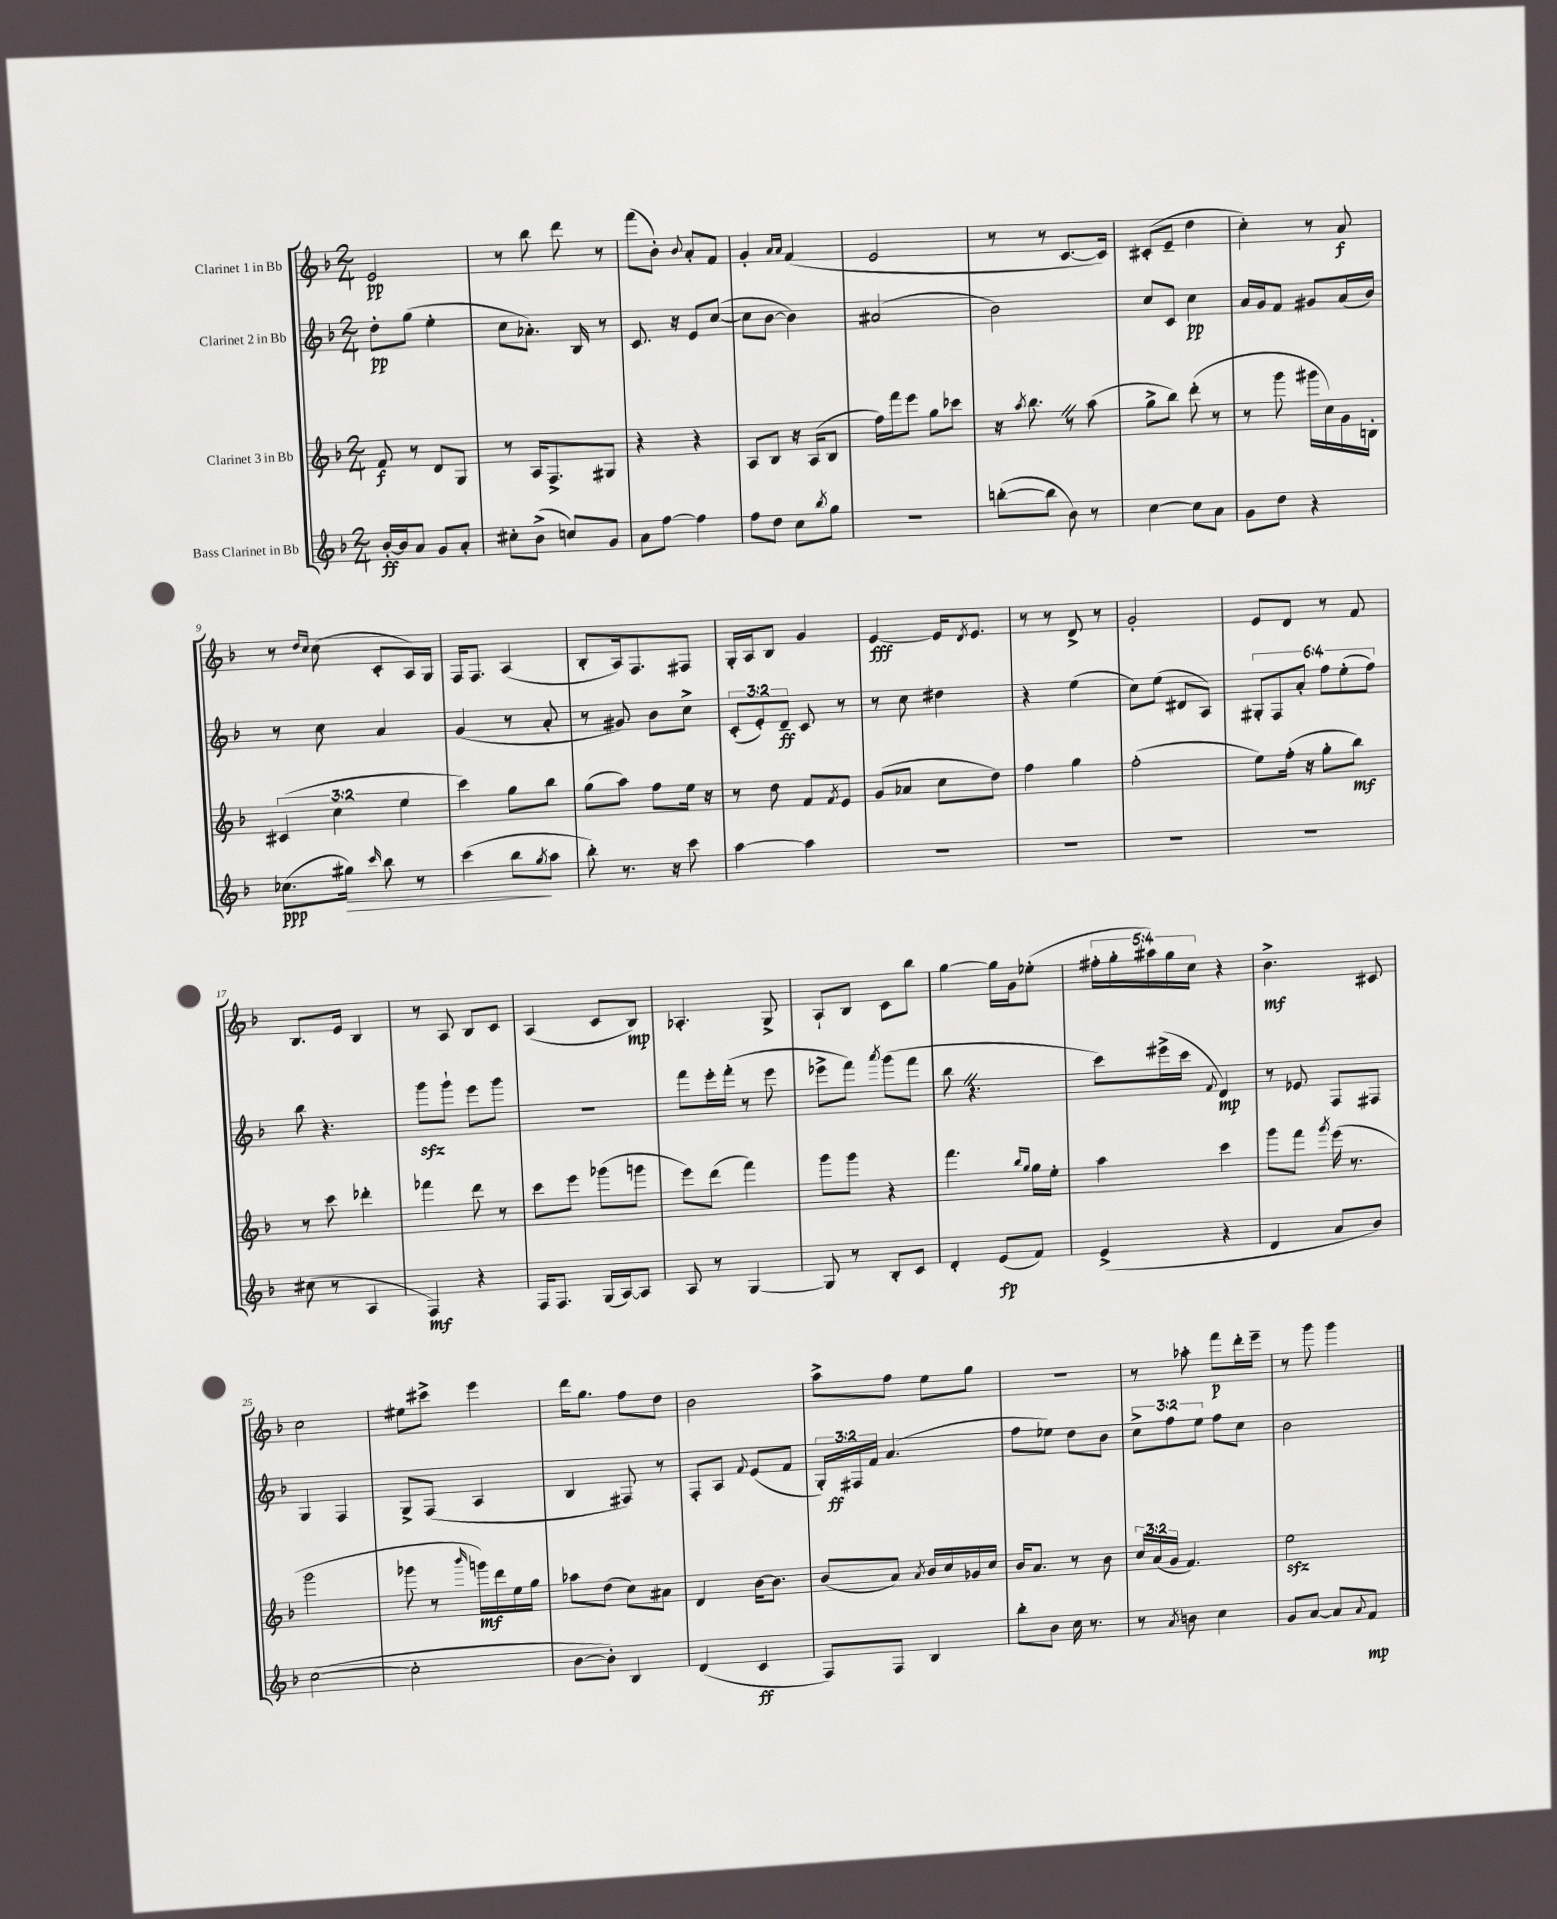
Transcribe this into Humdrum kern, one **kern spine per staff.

**kern	**dynam	**kern	**dynam	**kern	**dynam	**kern	**dynam
*part4	*part4	*part3	*part3	*part2	*part2	*part1	*part1
*staff4	*staff4	*staff3	*staff3	*staff2	*staff2	*staff1	*staff1
*I"Bass Clarinet in Bb	*	*I"Clarinet 3 in Bb	*	*I"Clarinet 2 in Bb	*	*I"Clarinet 1 in Bb	*
*clefG2	*	*clefG2	*	*clefG2	*	*clefG2	*
*k[b-]	*	*k[b-]	*	*k[b-]	*	*k[b-]	*
*M2/4	*	*M2/4	*	*M2/4	*	*M2/4	*
=1	=1	=1	=1	=1	=1	=1	=1
[16b-'/LL	ff	8f/	f	8dd'\L	pp	2e/	pp
16b-/J]	.	.	.	.	.	.	.
8a/J	.	8r	.	(8gg\J	.	.	.
8g/L	.	8d/L	.	4ee'\	.	.	.
8a'/J	.	8G/J	.	.	.	.	.
=2	=2	=2	=2	=2	=2	=2	=2
8cc#X'\L	.	8r	.	8cc\L	.	8r	.
(8b-^\J	.	16A/KL	.	8.a-X'\J)	.	8bb-\	.
.	.	8.F^/	.	.	.	.	.
8ccn/L)	.	.	.	.	.	8ddd\	.
.	.	.	.	16B-/	.	.	.
8g/J	.	8G#X/J	.	8r	.	8r	.
=3	=3	=3	=3	=3	=3	=3	=3
8a\L	.	4r	.	8.c/	.	(8fff\L	.
[8ff\J	.	.	.	.	.	8b-'\J)	.
.	.	.	.	16r	.	.	.
.	.	.	.	.	.	8qqb-/	.
4ff\]	.	4r	.	8e/L	.	8a'/L	.
.	.	.	.	([8cc/J	.	8f/J	.
=4	=4	=4	=4	=4	=4	=4	=4
8ff\L	.	8A/L	.	8cc\L]	.	4g'/	.
8dd\J	.	8B-/J	.	[8b-\J	.	.	.
.	.	.	.	.	.	16qqa/LL	.
.	.	.	.	.	.	16qqa/JJ	.
8cc\L	.	16r	.	4b-\])	.	(4f/	.
.	.	(16A/KL	.	.	.	.	.
8qbb-/	.	.	.	.	.	.	.
8gg\J	.	8B-/J	.	.	.	.	.
=5	=5	=5	=5	=5	=5	=5	=5
2r	.	16ff\LL)	.	(2a#X/	.	2e/	.
.	.	16fff\J	.	.	.	.	.
.	.	8eee\J	.	.	.	.	.
.	.	8gg\L	.	.	.	.	.
.	.	8ccc-X\J	.	.	.	.	.
=6	=6	=6	=6	=6	=6	=6	=6
([8bbn'\L	.	16r	.	2b-\)	.	8r	.
.	.	8qaa/	.	.	.	.	.
.	.	8.bb-Z\	.	.	.	.	.
8bb\J]	.	.	.	.	.	8r	.
8b-\)	.	8r	.	.	.	[8.c/L	.
8r	.	(8aa\	.	.	.	.	.
.	.	.	.	.	.	16c/Jk])	.
=7	=7	=7	=7	=7	=7	=7	=7
[4cc\	.	8gg^\L	.	8cc/L	.	(8c#X'/L	.
.	.	8bb-\J)	.	8c/J	.	8e~/J	.
8cc\L]	.	(8ddd'\	.	4cc\	pp	4dd\	.
8a\J	.	8r	.	.	.	.	.
=8	=8	=8	=8	=8	=8	=8	=8
8g\L	.	8r	.	16a/LL	.	4cc'\)	.
.	.	.	.	16g/J	.	.	.
8dd\J	.	8ggg\	.	8f/J	.	.	.
4r	.	16ggg#X\LL	.	8g#X/L	.	8r	.
.	.	16cc\)	.	.	.	.	.
.	.	16g\	.	(16a/L	.	8a/	f
.	.	16Bn'\JJ	.	16b-/JJ)	.	.	.
!!LO:LB:g=z
=9	=9	=9	=9	=9	=9	=9	=9
(8.cc-X\L	ppp	(6c#X/	.	8r	.	8r	.
.	.	.	.	.	.	16qqdd/LL	.
.	.	.	.	.	.	16qqcc/JJ	.
.	.	.	.	8cc\	.	(8cc\	.
.	.	6cc\	.	.	.	.	.
!	!LO:HP:b	!	!	!	!	!	!
16gg#X\Jk)	>	.	.	.	.	.	.
16qqccc/	.	.	.	.	.	.	.
8bb-\	.	.	.	4a/	.	8c'/L	.
.	.	6ee\	.	.	.	.	.
8r	.	.	.	.	.	16A/L)	.
.	.	.	.	.	.	16G/JJ	.
=10	=10	=10	=10	=10	=10	=10	=10
(4ccc\	.	4ccc\)	.	(4g/	.	16F/KL	.
.	.	.	.	.	.	8.F/J	.
8bb-\L	.	8gg\L	.	8r	.	(4A/	.
8qgg/	.	.	.	.	.	.	.
8aa\J	]	8bb-\J	.	8a'/	.	.	.
=11	=11	=11	=11	=11	=11	=11	=11
8bb-'\)	.	(8gg\L	.	8r	.	8B-'/L	.
8.r	.	8aa\J)	.	8g#X/)	.	16A/k)	.
.	.	.	.	.	.	8.F/	.
.	.	8ff\L	.	8b-\L	.	.	.
16r	.	.	.	.	.	.	.
8ccc\	.	16ee\Jk	.	8cc^\J	.	8F#X/J	.
.	.	16r	.	.	.	.	.
=12	=12	=12	=12	=12	=12	=12	=12
[4aa\	.	8r	.	(12c'/L	.	16G'/LL	.
.	.	.	.	.	.	16A/J	.
.	.	.	.	12e'/)	.	.	.
.	.	8dd\	.	.	.	8B-/J	.
.	.	.	.	12d~/J	ff	.	.
4aa\]	.	8f/L	.	8c/	.	4g/	.
.	.	8qf/	.	.	.	.	.
.	.	8e/J	.	8r	.	.	.
=13	=13	=13	=13	=13	=13	=13	=13
2r	.	(8g/L	.	8r	.	[4e/	fff
.	.	8a-X/J	.	8cc\	.	.	.
.	.	8cc\L	.	4dd#X\	.	16e/KL]	.
.	.	.	.	.	.	8qd/	.
.	.	.	.	.	.	8.e/J	.
.	.	8dd\J)	.	.	.	.	.
=14	=14	=14	=14	=14	=14	=14	=14
2r	.	4ff\	.	4r	.	8r	.
.	.	.	.	.	.	8r	.
.	.	4gg\	.	(4ee\	.	8d^/	.
.	.	.	.	.	.	8r	.
=15	=15	=15	=15	=15	=15	=15	=15
2r	.	(2ff'\	.	8cc\L)	.	2g'/	.
.	.	.	.	(8ee\J	.	.	.
.	.	.	.	8d#X/L	.	.	.
.	.	.	.	8A/J)	.	.	.
=16	=16	=16	=16	=16	=16	=16	=16
2r	.	8ee\L)	.	12G#X'/L	.	8e/L	.
.	.	.	.	12F/	.	.	.
.	.	(16ff'\Jk	.	.	.	8d/J	.
.	.	.	.	12a'/J	.	.	.
.	.	16r	.	.	.	.	.
.	.	8gg'\L	.	12ff\L	.	8r	.
.	.	.	.	(12ee'\	.	.	.
.	.	8bb-\J)	mf	.	.	8f/	.
.	.	.	.	12ff\J)	.	.	.
!!LO:LB:g=z
=17	=17	=17	=17	=17	=17	=17	=17
(8cc#X\	.	8r	.	8bb-\	.	8.B-/L	.
8r	.	8ccc\	.	4.r	.	.	.
.	.	.	.	.	.	16e/Jk	.
4A/	.	4ddd-X'\	.	.	.	4B-/	.
=18	=18	=18	=18	=18	=18	=18	=18
4F/)	mf	4fff-X\	.	8gggzz\L	.	8r	.
.	.	.	.	8ggg`\J	.	8A/	.
4r	.	8ddd\	.	8eee\L	.	8B-/L	.
.	.	8r	.	8ggg\J	.	8c/J	.
=19	=19	=19	=19	=19	=19	=19	=19
16F/KL	.	8ccc\L	.	2r	.	(4A/	.
8.F/J	.	.	.	.	.	.	.
.	.	8eee\J	.	.	.	.	.
(16G/LL	.	(8ggg-X\L	.	.	.	8c/L	.
[16A/J)	.	.	.	.	.	.	.
8A/J]	.	8gggn\J	.	.	.	8B-/J)	mp
=20	=20	=20	=20	=20	=20	=20	=20
8A/	.	8eee\L)	.	8fff\L	.	4.A-X'/	.
8r	.	(8ddd\J	.	16eee'\L	.	.	.
.	.	.	.	(16fff'\JJ	.	.	.
[4G/	.	4fff\)	.	8r	.	.	.
.	.	.	.	8eee\	.	8G^/	.
=21	=21	=21	=21	=21	=21	=21	=21
8G/]	.	8ggg\L	.	8eee-X^\L	.	8A`/L	.
8r	.	8ggg\J	.	8fff\J)	.	8B-/J	.
.	.	.	.	8qaaa/	.	.	.
8B-'/L	.	4r	.	(8ggg\L	.	8c\L	.
8c/J	.	.	.	8fff\J	.	8bb-\J	.
=22	=22	=22	=22	=22	=22	=22	=22
4d'/	.	4.fff\	.	8bb-Z\	.	[4gg\	.
.	.	.	.	4.r	.	.	.
(8e/L	fp	.	.	.	.	16gg\LL]	.
.	.	.	.	.	.	16g\J	.
.	.	16qqbb-/LL	.	.	.	.	.
.	.	16qqgg/JJ	.	.	.	.	.
8f/J)	.	16gg\LL	.	.	.	(8ee-X'\J	.
.	.	16ee'\JJ	.	.	.	.	.
=23	=23	=23	=23	=23	=23	=23	=23
(4e^/	.	4aa\	.	8ccc\L)	.	20ff#X'\LL	.
.	.	.	.	.	.	20gg'\	.
.	.	.	.	.	.	20aa#X\)	.
.	.	.	.	(16eee#X^\L	.	.	.
.	.	.	.	.	.	20gg\	.
.	.	.	.	16ccc\JJ	.	.	.
.	.	.	.	.	.	20cc\JJ	.
.	.	.	.	8qqf/	.	.	.
4r	.	4ccc\	.	4d/)	mp	4r	.
=24	=24	=24	=24	=24	=24	=24	=24
4d/	.	8ggg\L	.	8r	.	4.b-^\	mf
.	.	8fff\J	.	8e-X/	.	.	.
.	.	8qggg/	.	.	.	.	.
8a/L	.	(16eee\	.	8F/L	.	.	.
.	.	8.r	.	.	.	.	.
8b-/J)	.	.	.	8F#X/J	.	8c#X/	.
!!LO:LB:g=z
=25	=25	=25	=25	=25	=25	=25	=25
([2cc\	.	2ggg\	.	4G/	.	2cc\	.
.	.	.	.	4F/	.	.	.
=26	=26	=26	=26	=26	=26	=26	=26
2cc'\]	.	8ggg-X\	.	8G^/L	.	8ee#X\L	.
.	.	8r	.	(8F/J	.	8ccc#X^\J	.
.	.	16qqbbb-/	.	.	.	.	.
.	.	16gggn\LL)	mf	4A/	.	4eee\	.
.	.	16ddd\	.	.	.	.	.
.	.	16ee\	.	.	.	.	.
.	.	16gg\JJ	.	.	.	.	.
=27	=27	=27	=27	=27	=27	=27	=27
[8b-\L	.	8aa-X\L	.	4B-/	.	16ddd\KL	.
.	.	.	.	.	.	8.gg\J	.
8b-'\J])	.	(8dd\J	.	.	.	.	.
4B-/	.	8cc\L)	.	8F#X/)	.	8ff\L	.
.	.	8a#X\J	.	8r	.	8dd\J	.
=28	=28	=28	=28	=28	=28	=28	=28
(4d/	.	4d/	.	8F'/L	.	2b-\	.
.	.	.	.	8A/J	.	.	.
.	.	.	.	8qqf/	.	.	.
4c/	ff	[16b-\KL	.	(8e/L	.	.	.
.	.	8.b-\J]	.	.	.	.	.
.	.	.	.	8f/J	.	.	.
=29	=29	=29	=29	=29	=29	=29	=29
8F/L)	.	(8b-/L	.	24G'/LL)	.	8aa^\L	.
.	.	.	.	24F#X/	ff	.	.
.	.	.	.	24f/JJ	.	.	.
8F/J	.	8a/J)	.	(4.a/	.	8ff\J	.
.	.	8qa/	.	.	.	.	.
4B-/	.	16b-/LL	.	.	.	8ee\L	.
.	.	16cc/	.	.	.	.	.
.	.	16g-X/	.	.	.	8gg\J	.
.	.	16cc/JJ	.	.	.	.	.
=30	=30	=30	=30	=30	=30	=30	=30
8bb-'\L	.	16b-/KL	.	8ff\L	.	2r	.
.	.	8.a/J	.	.	.	.	.
8b-\J	.	.	.	8ee-X\J)	.	.	.
16cc\	.	8r	.	8dd\L	.	.	.
8.r	.	.	.	.	.	.	.
.	.	8b-\	.	8b-\J	.	.	.
=31	=31	=31	=31	=31	=31	=31	=31
8r	.	24cc/LL	.	12cc^\L	.	8r	.
.	.	(24a/	.	.	.	.	.
.	.	24g/JJ	.	12ff\	.	.	.
8qa/	.	.	.	.	.	.	.
8bn\	.	4.f/)	.	.	.	8aa-X'\	.
.	.	.	.	12ee\J	.	.	.
4cc\	.	.	.	8ff\L	.	8fff\L	p
.	.	.	.	8cc\J	.	16ddd'\L	.
.	.	.	.	.	.	16eee~\JJ	.
=32	=32	=32	=32	=32	=32	=32	=32
8g/L	.	2eezz\	.	2b-\	.	8r	.
[8a/J	.	.	.	.	.	8ggg\	.
8a/L]	.	.	.	.	.	4ggg\	.
8qqa/	.	.	.	.	.	.	.
8f/J	mp	.	.	.	.	.	.
==	==	==	==	==	==	==	==
*-	*-	*-	*-	*-	*-	*-	*-
